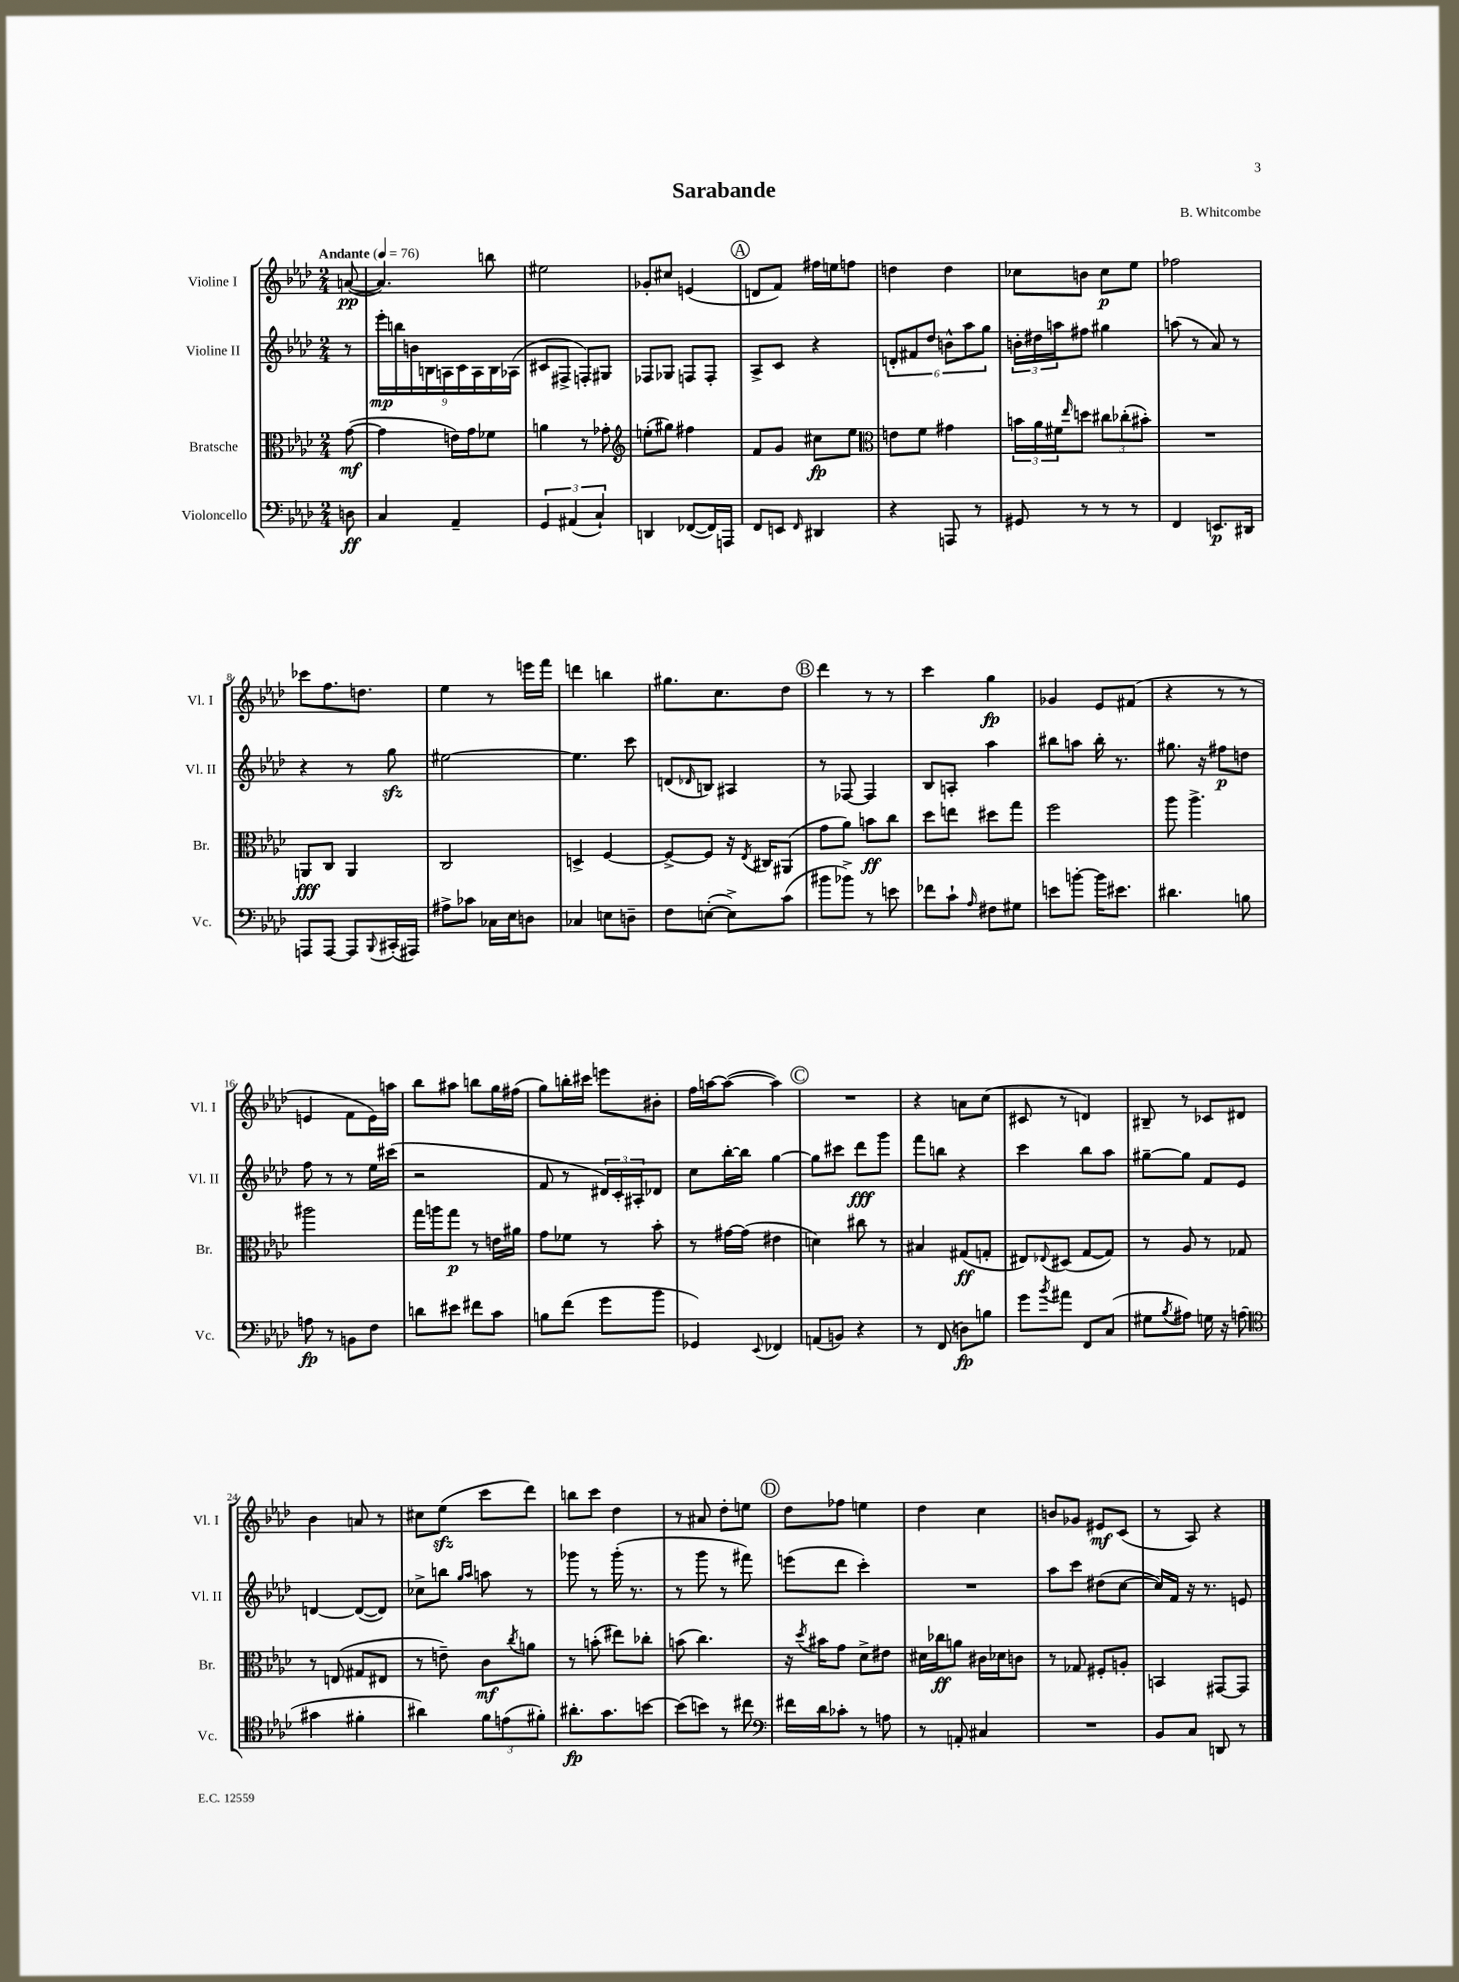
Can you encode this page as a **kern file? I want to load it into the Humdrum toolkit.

**kern	**dynam	**kern	**dynam	**kern	**dynam	**kern	**dynam
*part4	*part4	*part3	*part3	*part2	*part2	*part1	*part1
*staff4	*staff4	*staff3	*staff3	*staff2	*staff2	*staff1	*staff1
*I"Violoncello	*	*I"Bratsche	*	*I"Violine II	*	*I"Violine I	*
*I'Vc.	*	*I'Br.	*	*I'Vl. II	*	*I'Vl. I	*
*clefF4	*	*clefC3	*	*clefG2	*	*clefG2	*
*k[b-e-a-d-]	*	*k[b-e-a-d-]	*	*k[b-e-a-d-]	*	*k[b-e-a-d-]	*
*M2/4	*	*M2/4	*	*M2/4	*	*M2/4	*
*MM76	*	*MM76	*	*MM76	*	*MM76	*
=	=	=	=	=	=	=	=
!	!	!	!	!	!	!LO:TX:a:B:t=Andante	!
8Dn\	ff	([8g\	mf	8r	.	([8an/	pp
=1	=1	=1	=1	=1	=1	=1	=1
4C/	.	4g\]	.	18eee-'\LL	mp	4.a/])	.
.	.	.	.	18bbn\	.	.	.
.	.	.	.	18bn\	.	.	.
.	.	.	.	18Bn\	.	.	.
.	.	.	.	18An\	.	.	.
4AA-~/	.	16en\LL)	.	.	.	.	.
.	.	.	.	18c\	.	.	.
.	.	16g\J	.	.	.	.	.
.	.	.	.	18A\	.	.	.
.	.	8f-X\J	.	.	.	8bbn\	.
.	.	.	.	18B\	.	.	.
.	.	.	.	(18A-X\JJ	.	.	.
=2	=2	=2	=2	=2	=2	=2	=2
6GG/	.	4an\	.	8c#X/L	.	2ee#X\	.
.	.	.	.	8F#X^/J	.	.	.
(6AA#X/	.	.	.	.	.	.	.
.	.	8r	.	8Fn'/L)	.	.	.
6C`/)	.	.	.	.	.	.	.
.	.	8g-X'\	.	8G#X/J	.	.	.
=3	=3	=3	=3	=3	=3	=3	=3
*	*	*clefG2	*	*	*	*	*
4DDn/	.	(8een'\L	.	8F-X/L	.	8g-X'/L	.
.	.	8gg#X\J)	.	8G-X/J	.	8cc#X/J	.
([8FF-X/L	.	4ff#X\	.	8Fn/L	.	(4en/	.
16FF-/L])	.	.	.	8F'/J	.	.	.
16AAAn/JJ	.	.	.	.	.	.	.
!!LO:REH:place=s1:t=A
=4	=4	=4	=4	=4	=4	=4	=4
8FF/L	.	8f/L	.	8A-^/L	.	8dn/L	.
8EEn/J	.	8g/J	.	8c/J	.	8f/J)	.
16qqFF/	.	.	.	.	.	.	.
4DD#X/	.	8cc#X\L	fp	4r	.	16ff#X\LL	.
.	.	.	.	.	.	16een\J	.
.	.	8ee-\J	.	.	.	8ffn\J	.
=5	=5	=5	=5	=5	=5	=5	=5
*	*	*clefC3	*	*	*	*	*
4r	.	8en\L	.	12dn'/L	.	4ddn\	.
.	.	.	.	12f#X/	.	.	.
.	.	8f\J	.	.	.	.	.
.	.	.	.	12dd-/J	.	.	.
8AAAn/	.	4g#X\	.	12bn^^\L	.	4dd\	.
.	.	.	.	12aa-\	.	.	.
8r	.	.	.	.	.	.	.
.	.	.	.	12gg\J	.	.	.
=6	=6	=6	=6	=6	=6	=6	=6
8GG#X/	.	24bn\LL	.	24bn'\LL	.	8cc-X\L	.
.	.	24a-\	.	24dd#X\	.	.	.
.	.	24f#X\J	.	24aan\J	.	.	.
.	.	16qqee-/	.	.	.	.	.
8r	.	8ddn\J	.	8ff#X\J	.	8bn\J	.
8r	.	12cc#X\L	.	4gg#X\	.	8cc-\L	p
.	.	(12cc-X'\	.	.	.	.	.
8r	.	.	.	.	.	8ee-\J	.
.	.	12b#X'\J)	.	.	.	.	.
=7	=7	=7	=7	=7	=7	=7	=7
4FF/	.	2r	.	(8aan\	.	2ff-X\	.
.	.	.	.	8r	.	.	.
8.EEn/L	p	.	.	8a-/)	.	.	.
.	.	.	.	8r	.	.	.
16DD#X/Jk	.	.	.	.	.	.	.
!!LO:LB:g=z
=8	=8	=8	=8	=8	=8	=8	=8
8AAAn/L	.	8AAn/L	fff	4r	.	8ccc-X\L	.
[8AAA/J	.	8C/J	.	.	.	8.ff\	.
8AAA/L]	.	4AA/	.	8r	.	.	.
.	.	.	.	.	.	8.ddn\J	.
8qqBBB-/	.	.	.	.	.	.	.
(16CC#X'/L	.	.	.	8ggzz\	.	.	.
16AAA#X/JJ)	.	.	.	.	.	.	.
=9	=9	=9	=9	=9	=9	=9	=9
8A#X^\L	.	2C/	.	[2ee#X\	.	4ee-\	.
8c-X\J	.	.	.	.	.	.	.
16C-X\LL	.	.	.	.	.	8r	.
16E-\J	.	.	.	.	.	.	.
8Dn\J	.	.	.	.	.	16eeen\LL	.
.	.	.	.	.	.	16fff\JJ	.
=10	=10	=10	=10	=10	=10	=10	=10
4C-X/	.	4Dn^/	.	4.ee#\]	.	4dddn\	.
8En\L	.	[4F/	.	.	.	4bbn\	.
8Dn~\J	.	.	.	8ccc\	.	.	.
=11	=11	=11	=11	=11	=11	=11	=11
8F\L	.	8F^/L_	.	(8dn/L	.	8.gg#X\L	.
.	.	.	.	16qqd-X/	.	.	.
([8En'\J	.	8F/J]	.	8Bn/J)	.	.	.
.	.	.	.	.	.	8.cc\	.
8E^\L])	.	16r	.	4A#X/	.	.	.
.	.	8qE-/	.	.	.	.	.
.	.	16C#X/KL	.	.	.	.	.
(8c\J	.	(8AA#X/J	.	.	.	8dd-\J	.
!!LO:REH:place=s1:t=B
=12	=12	=12	=12	=12	=12	=12	=12
8b#X\L	.	8g\L	.	8r	.	4ddd-\	.
8b-X^\J)	.	8a-\J)	.	[8F-X/	.	.	.
8r	.	8bn\L	ff	4F-/]	.	8r	.
8en\	.	8cc\J	.	.	.	8r	.
=13	=13	=13	=13	=13	=13	=13	=13
8f-X\L	.	8dd-\L	.	8B-/L	.	4ccc\	.
8c`\J	.	8een\J	.	8An'/J	.	.	.
16qqA-/	.	.	.	.	.	.	.
8F#X\L	.	8dd#X\L	.	4aa-\	.	4gg\	fp
8G#X\J	.	8gg\J	.	.	.	.	.
=14	=14	=14	=14	=14	=14	=14	=14
8en\L	.	2ff\	.	8bb#X\L	.	4g-X/	.
[8bn'\J	.	.	.	8aan\J	.	.	.
16b\KL]	.	.	.	16bb#'\	.	8e-/L	.
8.e#X\J	.	.	.	8.r	.	.	.
.	.	.	.	.	.	(8f#X/J	.
=15	=15	=15	=15	=15	=15	=15	=15
4.d#X\	.	8aa-\	.	8.gg#X\	.	4r	.
.	.	4.aa-^\	.	.	.	.	.
.	.	.	.	16r	.	.	.
.	.	.	.	8ff#X\L	p	8r	.
8Bn\	.	.	.	8ddn\J	.	8r	.
!!LO:LB:g=z
=16	=16	=16	=16	=16	=16	=16	=16
8An\	fp	2aa#X\	.	8ff\	.	4en/	.
8r	.	.	.	8r	.	.	.
8BBn\L	.	.	.	8r	.	8f\L	.
8F\J	.	.	.	16ee-\LL	.	16e\L)	.
.	.	.	.	(16ccc#X\JJ	.	16aan\JJ	.
=17	=17	=17	=17	=17	=17	=17	=17
8dn\L	.	16gg\LL	.	2r	.	8bb-\L	.
.	.	16aan\J	.	.	.	.	.
8e#X\J	.	8gg\J	p	.	.	8aa#X\J	.
8f#X\L	.	8r	.	.	.	8bbn\L	.
8c\J	.	16en\LL	.	.	.	16gg\L	.
.	.	16a#X\JJ	.	.	.	(16ff#X\JJ	.
=18	=18	=18	=18	=18	=18	=18	=18
8Bn\L	.	8g\L	.	8f/	.	8gg\L)	.
(8f\J	.	8f-X\J	.	8r	.	16bbn'\L	.
.	.	.	.	.	.	16ccc#X\JJ	.
8g\L	.	8r	.	24d#X/LL)	.	8eeen\L	.
.	.	.	.	24c'/	.	.	.
.	.	.	.	24A#X'/J	.	.	.
8b-\J	.	8b-'\	.	8d-X/J	.	8b#X'\J	.
=19	=19	=19	=19	=19	=19	=19	=19
4GG-X/)	.	8r	.	8cc\L	.	16ff\LL	.
.	.	.	.	.	.	[16aan\J	.
.	.	[16g#X\LL	.	[16bb-'\L	.	(8aa\J_	.
.	.	(16g#\JJ]	.	16bb-\JJ]	.	.	.
8qqEE-/	.	.	.	.	.	.	.
4FF-X/	.	4e#X\	.	[4gg\	.	4aa\])	.
!!LO:REH:place=s1:t=C
=20	=20	=20	=20	=20	=20	=20	=20
(8AAn/L	.	4dn\)	.	8gg\L]	.	2r	.
8BBn/J)	.	.	.	8ccc#X\J	.	.	.
4r	.	8cc#X\	.	8ddd-\L	fff	.	.
.	.	8r	.	8ggg\J	.	.	.
=21	=21	=21	=21	=21	=21	=21	=21
8r	.	4B#X/	.	8fff\L	.	4r	.
(8FF/	.	.	.	8bbn\J	.	.	.
8Dn\L)	fp	(8G#X/L	ff	4r	.	8an\L	.
8Bn\J	.	8Gn'/J	.	.	.	(8cc\J	.
=22	=22	=22	=22	=22	=22	=22	=22
8g\L	.	8E#X/L)	.	4ccc\	.	8c#X/	.
8qb-/	.	8qqE-X/	.	.	.	.	.
8a#X\J	.	(8D#X/J	.	.	.	8r	.
8FF/L	.	[8G/L	.	8bb-\L	.	4dn/)	.
(8C/J	.	8G/J])	.	8aa-\J	.	.	.
=23	=23	=23	=23	=23	=23	=23	=23
8G#X\L	.	8r	.	[8gg#X~\L	.	8B#X~/	.
8qB-/	.	.	.	.	.	.	.
8A#X\J)	.	8A-/	.	8gg#\J]	.	8r	.
16Gn\	.	8r	.	8f/L	.	8c-X/L	.
16r	.	.	.	.	.	.	.
(8An\	.	8G-X/	.	8e-/J	.	8d#X/J	.
!!LO:LB:g=z
=24	=24	=24	=24	=24	=24	=24	=24
*clefC4	*	*	*	*	*	*	*
4g#X\	.	8r	.	[4dn/	.	4b-\	.
.	.	(8En/	.	.	.	.	.
4f#X'\	.	8G#X/L	.	(8d/L_	.	8an/	.
.	.	8E#X/J	.	8d/J])	.	8r	.
=25	=25	=25	=25	=25	=25	=25	=25
4a#X\)	.	8r	.	8cc-X^\L	.	8cc#X\L	.
.	.	8en~\)	.	8bbn\J	.	(8ee-zz\J	.
.	.	.	.	16qqgg/LL	.	.	.
.	.	.	.	16qqaa-/JJ	.	.	.
12f\L	.	8c\L	mf	8aan\	.	8ccc\L	.
(12en\	.	.	.	.	.	.	.
.	.	8qcc/	.	.	.	.	.
.	.	8an\J	.	8r	.	8ddd-\J)	.
12f#X'\J)	.	.	.	.	.	.	.
=26	=26	=26	=26	=26	=26	=26	=26
8.a#X'\L	fp	8r	.	8ggg-X\	.	8bbn\L	.
.	.	(8bn'\	.	8r	.	8ccc\J	.
8.g\	.	.	.	.	.	.	.
.	.	8ee#X\L)	.	(16ggg-'\	.	4dd-\	.
.	.	.	.	8.r	.	.	.
[8bn\J	.	8cc-X'\J	.	.	.	.	.
=27	=27	=27	=27	=27	=27	=27	=27
(8b\L]	.	(8bn\	.	8r	.	8r	.
8bn\J)	.	4.cc\)	.	8ggg\	.	8a#X/	.
8r	.	.	.	8r	.	8dd-'\L	.
8cc#X\	.	.	.	8fff#X\)	.	8een\J	.
!!LO:REH:place=s1:t=D
=28	=28	=28	=28	=28	=28	=28	=28
*clefF4	*	*	*	*	*	*	*
16f#X\LL	.	16r	.	(8eeen\L	.	8dd-\L	.
.	.	8qdd-/	.	.	.	.	.
16d-\J	.	16b#X\KL	.	.	.	.	.
8c-X'\J	.	8g\J	.	8ddd-\J	.	8ff-X\J	.
8r	.	8d-^\L	.	4ccc'\)	.	4een\	.
8An\	.	8e#X\J	.	.	.	.	.
=29	=29	=29	=29	=29	=29	=29	=29
8r	.	16d#X\LL	.	2r	.	4dd-\	.
.	.	16cc-X\J	ff	.	.	.	.
8AAn'/	.	8an\J	.	.	.	.	.
4C#X/	.	16c#X\LL	.	.	.	4cc\	.
.	.	16d-X\J	.	.	.	.	.
.	.	8cn\J	.	.	.	.	.
=30	=30	=30	=30	=30	=30	=30	=30
2r	.	8r	.	8aa-\L	.	8bn/L	.
.	.	8G-X/	.	8ccc\J	.	8g-X/J	.
.	.	8F#X'/L	.	(8dd#X\L	.	8e#X/L	mf
.	.	8An'/J	.	[8cc\J	.	(8c/J	.
=31	=31	=31	=31	=31	=31	=31	=31
8BB-/L	.	4BBn/	.	16cc/LL])	.	8r	.
.	.	.	.	16f/JJ	.	.	.
8C/J	.	.	.	16r	.	8A-/)	.
.	.	.	.	8.r	.	.	.
8DDn/	.	[8GG#X/L	.	.	.	4r	.
8r	.	8GG#/J]	.	8en/	.	.	.
==	==	==	==	==	==	==	==
*-	*-	*-	*-	*-	*-	*-	*-
